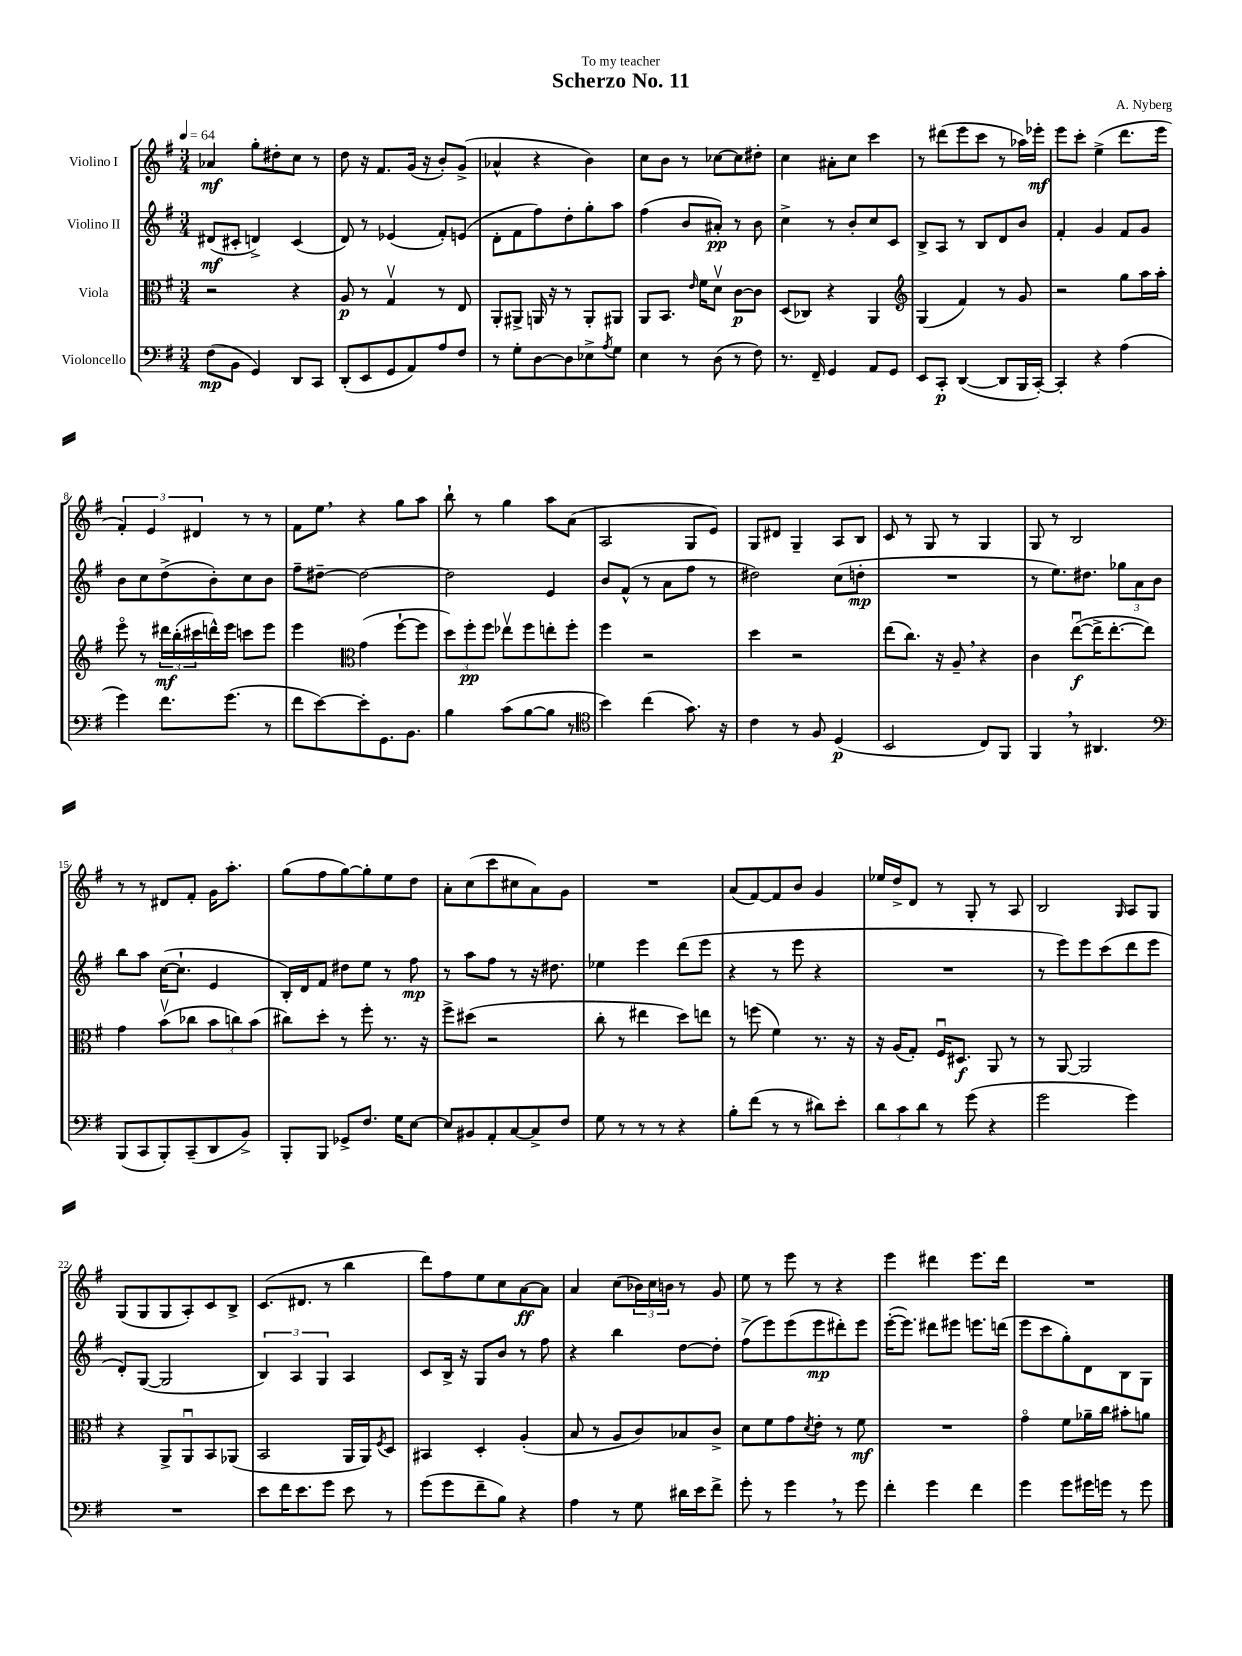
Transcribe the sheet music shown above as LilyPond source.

\header { title = "Scherzo No. 11" composer = "A. Nyberg" dedication = "To my teacher" }
<<
\new StaffGroup <<
\new Staff = "s0" \with { instrumentName = "Violino I" } {
    \clef treble \key g \major \numericTimeSignature \time 3/4 \tempo 4 = 64
    aes'4\mf g''8-. dis''8-. c''8 r8 |
    d''8 r16 fis'8. g'16( r16 b'8-.) g'8->( |
    aes'4-^ r4 b'4) |
    c''8 b'8 r8 ces''8~ ces''8 dis''8-. |
    c''4 ais'8-. c''8 c'''4 |
    r8 dis'''8( e'''8 c'''8 r8 aes''16) ees'''16-.\mf |
    e'''8 c'''8-. e''4->( d'''8. e'''16 |
    \tuplet 3/2 { fis'4-.) e'4 dis'4 } r8 r8 |
    fis'8 e''8 \breathe r4 g''8 a''8 |
    b''8-! r8 g''4 a''8 a'8( |
    a2 g8 e'8) |
    g8 dis'8 g4-- a8 b8 |
    c'8 r8 g8 r8 g4 |
    g8 r8 b2 |
    r8 r8 dis'8 fis'8-. g'16 a''8.-. |
    g''8( fis''8 g''8~) g''8-. e''8 d''8 |
    a'8-. c''8( c'''8 cis''8 a'8) g'8 |
    R2. |
    a'8( fis'8~) fis'8 b'8 g'4 |
    ees''16 d''16-> d'8 r8 g8-. r8 a8 |
    b2 \grace { g16 } a8 g8 |
    g8( g8 g8 a8-.) c'8 b8-> |
    c'8.( dis'8. r8 b''4 |
    d'''8) fis''8 e''8 c''8 a'8~\ff a'8 |
    a'4 c''8( \tuplet 3/2 { bes'16) c''16 b'16 } r8 g'8 |
    e''8 r8 e'''8 r8 r4 |
    e'''4 dis'''4 e'''8. dis'''16 |
    R2. \bar "|." |
}
\new Staff = "s1" \with { instrumentName = "Violino II" } {
    \clef treble \key g \major \numericTimeSignature \time 3/4
    dis'8\mf( cis'8-. d'4->) cis'4( |
    d'8) r8 ees'4( fis'8-.) e'8( |
    d'8-. fis'8 fis''8) d''8-. g''8-. a''8 |
    fis''4( b'8 ais'8-.\pp) r8 b'8 |
    c''4-> r8 b'8-. c''8 c'8 |
    b8-> a8 r8 b8 d'8 b'8 |
    fis'4-. g'4 fis'8 g'8 |
    b'8 c''8 d''8->( b'8-.) c''8 b'8 |
    fis''8-- dis''8~-- dis''2~ |
    dis''2 e'4 |
    b'8 fis'8-^( r8 a'8 fis''8 r8 |
    dis''2) c''8( d''8-.\mp |
    R2. |
    r8 e''8.) dis''8. \tuplet 3/2 { ges''8 a'8 b'8 } |
    b''8 a''8 c''16~( c''8.-! e'4 |
    b16-.) d'16 fis'8 dis''8 e''8 r8 fis''8\mp |
    r8 a''8 fis''8 r8 r16 dis''8. |
    ees''4 e'''4 d'''8( e'''8 |
    r4 r8 e'''8 r4 |
    R2. |
    r8 e'''8) e'''8 c'''8( d'''8 e'''8 |
    d'8-.) g8~( g2 |
    \tuplet 3/2 { b4) a4 g4 } a4 |
    c'8 b16-> r16 g8 b'8 r8 fis''8 |
    r4 b''4 d''8~ d''8-. |
    fis''8->( e'''8) e'''8( e'''8\mp dis'''8-.) e'''8 |
    e'''16~-.( e'''8.) dis'''8 eis'''8 e'''8. d'''16( |
    e'''8 c'''8 g''8-.) d'8 b8 g8 \bar "|." |
}
\new Staff = "s2" \with { instrumentName = "Viola" } {
    \clef alto \key g \major \numericTimeSignature \time 3/4
    r2 r4 |
    a8\p r8 g4\upbow r8 e8 |
    a,8-. ais,8-> a,16 r16 r8 a,8-. ais,8 |
    a,8 b,8. \grace { e'16 } fis'16 d'8\upbow c'8~\p c'8 |
    d8( ces8) r4 a,4 |
    \clef treble g4( fis'4) r8 g'8 |
    r2 g''8 a''16 a''16-. |
    e'''8\flageolet r8 \tuplet 3/2 { dis'''16\mf b''16-.( cis'''16 } d'''16-^) e'''16 c'''8 e'''8 |
    e'''4 \clef alto g'4( fis''8~-! fis''8 |
    \tuplet 3/2 { d''8) fis''8-.\pp fis''8 } ees''8\upbow fis''8 e''8-. fis''8-. |
    fis''4 r2 |
    d''4 r2 |
    e''8( c''8.) r16 a8-- \breathe r4 |
    c'4 e''8~\downbow\f( e''16-> e''8.~-. e''8) |
    g'4 b'8\upbow( ces''8 \tuplet 3/2 { b'8 c''8) b'8( } |
    cis''8) d''8-. r8 fis''8-. r8. r16 |
    fis''8-> dis''8( r2 |
    c''8-. r8 eis''4 d''8) e''8 |
    r8 f''8( fis'4) r8. r16 |
    r16 a16( g8-.) fis16\downbow dis8.\f a,8 r8 |
    r8 a,8~ a,2 |
    r4 a,8-> a,8\downbow b,8 aes,8( |
    b,2 a,16 a,16) \acciaccatura { fis8 } d8 |
    bis,4 d4-. a4-.( |
    b8 r8 a8 c'8) bes8 c'8-> |
    d'8 fis'8 g'8 \acciaccatura { d'8 } e'8-. r8 fis'8\mf |
    R2. |
    g'4\flageolet fis'8 aes'16-- c''16 bis'8-. a'8 \bar "|." |
}
\new Staff = "s3" \with { instrumentName = "Violoncello" } {
    \clef bass \key g \major \numericTimeSignature \time 3/4
    fis8\mp( b,8 g,4) d,8 c,8 |
    d,8-.( e,8 g,8 a,8) a8 fis8 |
    r8 g8-. d8~ d8 ees8-> \acciaccatura { a8 } g8 |
    e4 r8 d8( r8 fis8) |
    r8. fis,16-- g,4 a,8 g,8 |
    e,8 c,8-.\p d,4~( d,8 b,,16 c,16~-.) |
    c,4-. r4 a4( |
    g'4) fis'8. g'8.( r8 |
    fis'8 e'8~) e'8-. g,8. b,8. |
    b4 c'8( b8~ b8 r8 |
    \clef tenor b'4) c''4( g'8.) r16 |
    c'4 r8 fis8 d4\p( |
    b,2 c8) fis,8 |
    fis,4 \breathe r8 ais,4. |
    \clef bass b,,8( c,8 b,,8-.) c,8--( d,8 b,8->) |
    b,,8-. b,,8 ges,8-> fis8. g16 e8~ |
    e8 bis,8 a,8-. c8~ c8-> fis8 |
    g8 r8 r8 r8 r4 |
    b8-. fis'8( r8 r8 dis'8) e'8-. |
    \tuplet 3/2 { d'8 c'8 d'8 } r8 g'8( r4 |
    g'2 g'4) |
    R2. |
    e'8 fis'16 e'8. g'8 e'8 r8 |
    g'8( g'8 fis'8-- b8) r4 |
    a4 r8 g8 dis'16 e'16 fis'8-> |
    g'8-. r8 g'4 \breathe r8 g'8 |
    fis'4-. g'4 fis'4 |
    g'4 g'8 gis'16 g'16 r8 g'8 \bar "|." |
}
>>
>>
